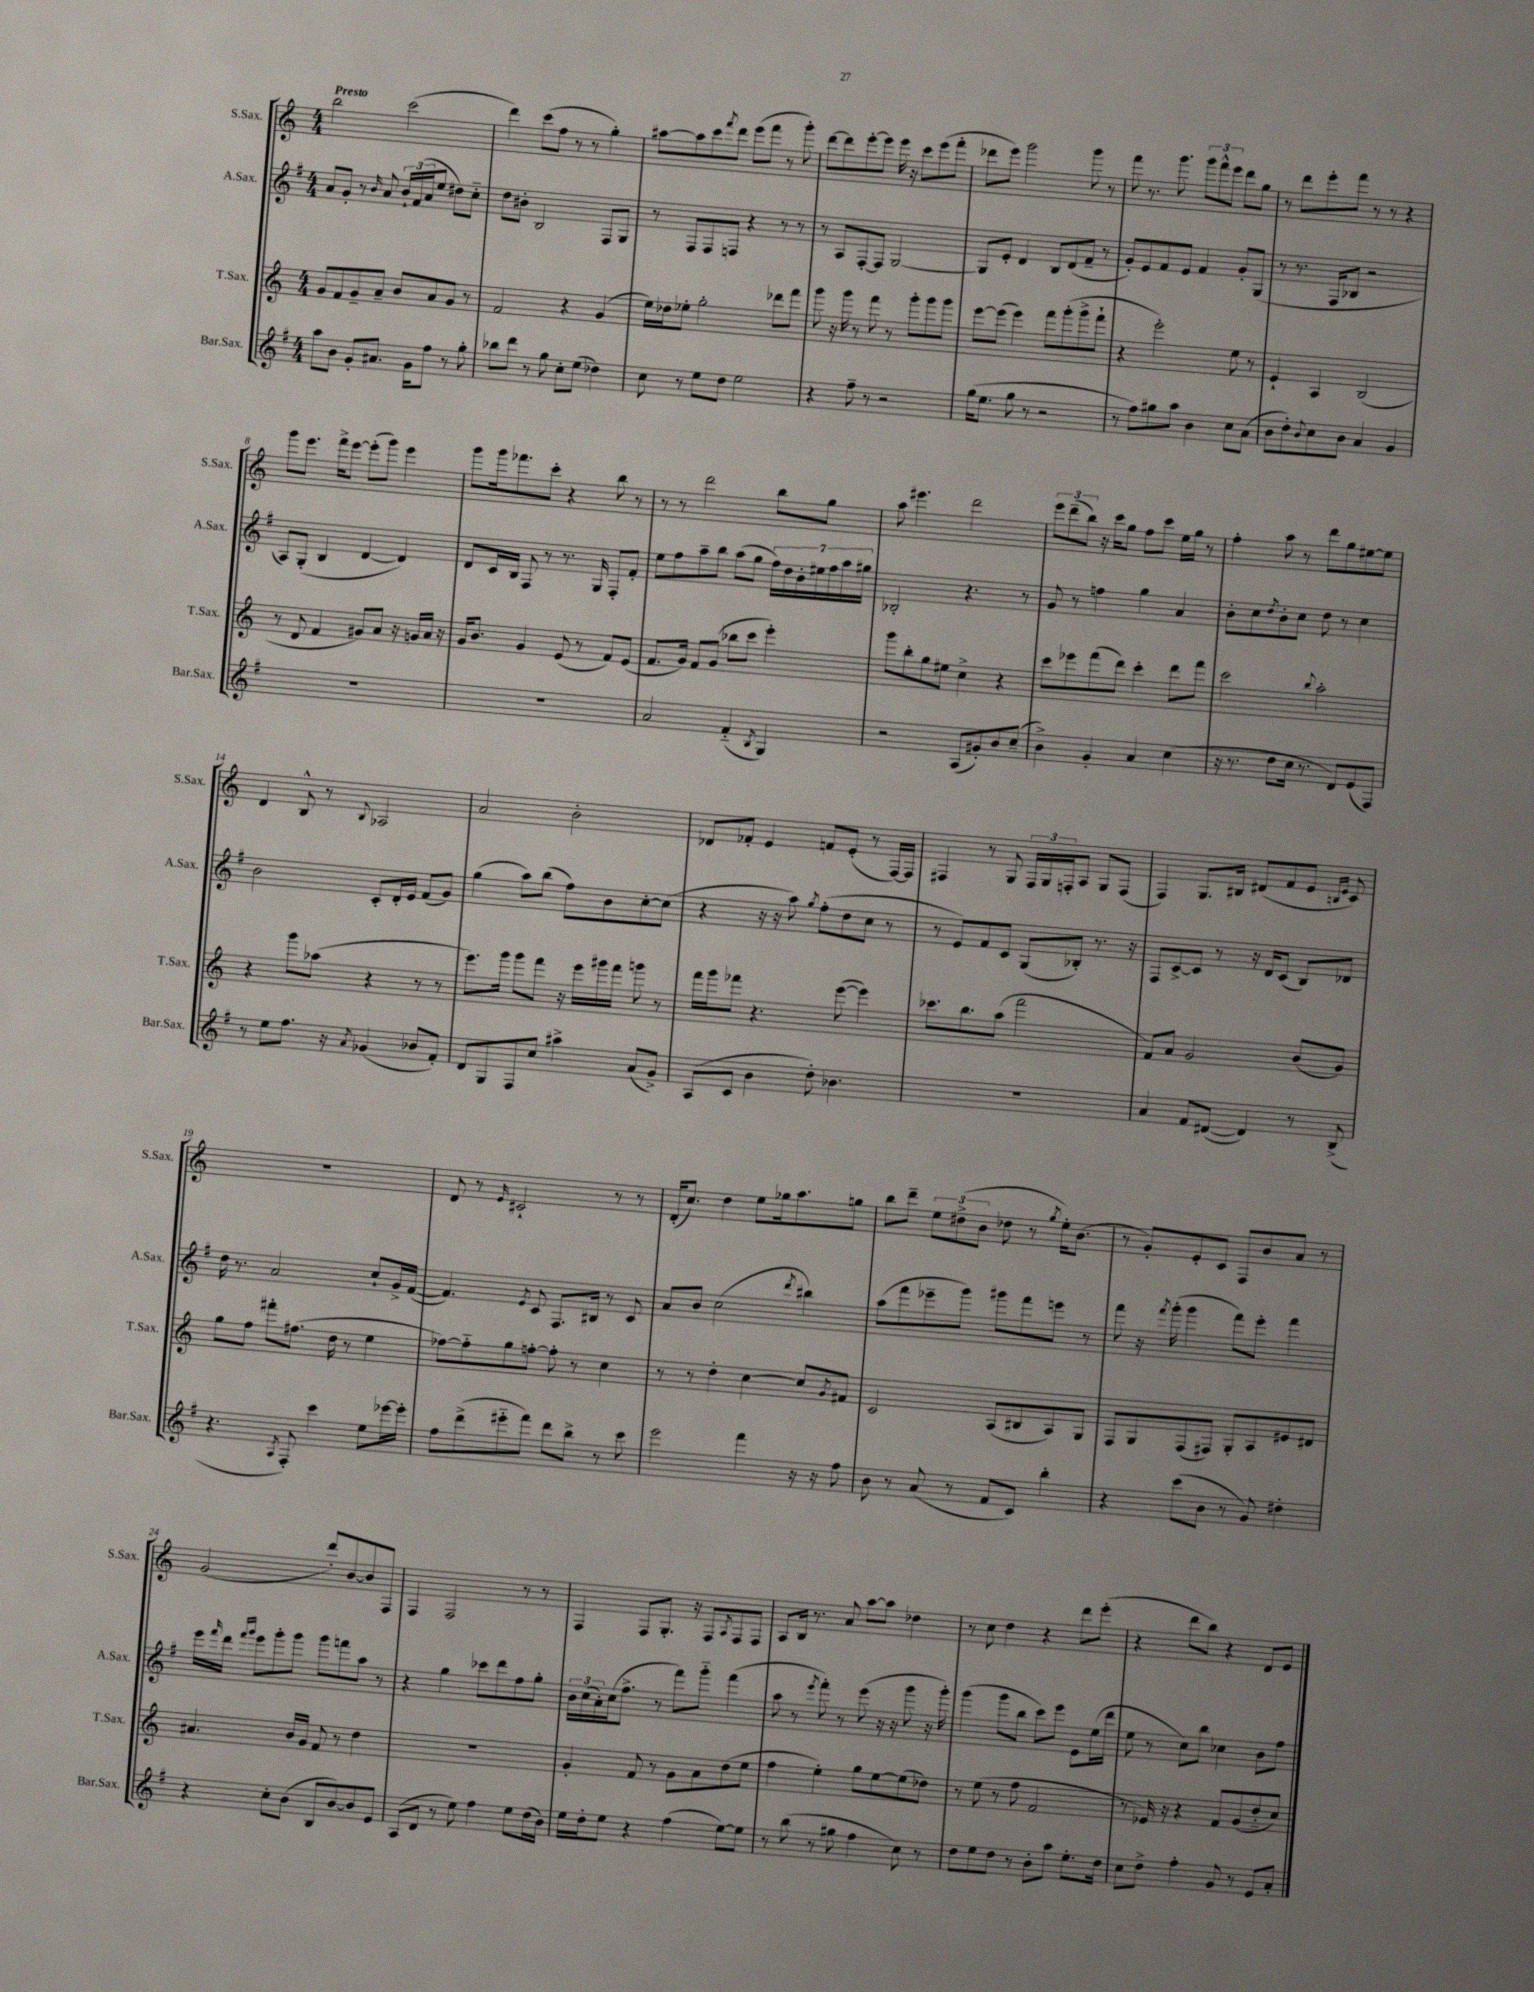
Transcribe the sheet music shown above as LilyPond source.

<<
\new StaffGroup <<
\new Staff = "s0" \with { instrumentName = "S.Sax." shortInstrumentName = "S.Sax." } {
    \clef treble \key c \major \numericTimeSignature \time 4/4 \tempo "Presto"
    b''2 c'''2( |
    d'''4) c'''8( f''8 r8 r8 g''4-.) |
    ais''8~ ais''8 c'''8 \acciaccatura { f'''8 } d'''8 e'''8( f'''8 r8 g'''8-.) |
    d'''8~ d'''8 e'''8~-. e'''8 e'''16 r16 c'''8 e'''8( f'''8-. |
    des'''8 e'''8) g'''2 g'''8 r8 |
    f'''8 r8. g'''8. \tuplet 3/2 { g'''8 f'''8-^ e'''8 } d'''8 g''8 |
    r8 d'''8 e'''8-. f'''8 r8 r8 r4 |
    g'''8 e'''8. f'''16-> e'''8~ e'''8-.( g'''8) e'''4 |
    g'''8 g'''16 fes'''8. c'''8-. r4 b''8 r8 |
    r8 r8 d'''2 b''8 g''8 |
    a''8 eis'''4. d'''2 |
    \tuplet 3/2 { e'''8 d'''8--( b''8) } r16 c'''16 g''8 f''8 c'''8 e''16 g''16 r8 |
    f''4-. a''8 r8 d'''8 g''8 eis''8~ eis''8 |
    d'4 b8-^ r8 \appoggiatura { b8 } aes2 |
    a'2 b'2-. |
    des'8 fes'8-. e'4 f'8 e'8-.( r8 f16~) f16 |
    fis4 r8 g8 \tuplet 3/2 { fis16 g16 f16-. } a8 g8 f8( |
    f4) g8. bis16 dis'8( f'8 e'8 \grace { b16 e'16 } c'8) |
    R1 |
    d'8 r8 \grace { e'16 } cis'2-! r8 r8 |
    d'16-.( c''8.) d''4 e''8 ges''16 a''8. g''8 |
    b''8 d'''8-- \tuplet 3/2 { e''8 dis''8->( b'8 } des''8 r8 \acciaccatura { g''8 } e''16-.) b'8.( |
    r8 g'8-.) e'8-. c'8 f8 b'8 a'8 r8 |
    g'2( d'''8-.) b'8~ b'8 f8 |
    f4 f2 r8 r8 |
    f4 f8 g8.-. r16 f8 \acciaccatura { a8 } f8 f8 |
    a8 b16 r8. a'8 a''8~ a''8 des''4 |
    r8 c''8 d''4 r4 d'''8 e'''8-.( |
    r4 d'''8 b''8) r4 d'8 e'8 \bar "|." |
}
\new Staff = "s1" \with { instrumentName = "A.Sax." shortInstrumentName = "A.Sax." } {
    \clef treble \key g \major \numericTimeSignature \time 4/4
    a'8 g'8-. r8 \grace { b'16 } a'8 \tuplet 3/2 { b'16-! fis'16( a'16 } e''8 dis''8) c''8-_ |
    d''8 bis'8-. b2 fis8 g8 |
    r8 fis8 fis8 f8 r4 r8 r8 |
    r8 a8 fis8~-. fis8 g2~ |
    g8 e'8-. d'4 b8 d'8( fis'8-- r8 |
    g'8-.) e'8 fis'8 e'8 fis'4 g'8-. g8( |
    r8 r8. fis16 bes8 r2 |
    a8) g8-.( b4 d'4~ d'4) |
    d'8 c'16 b16 fis8 r8 r8. g16 fis8-. fis'8-. |
    e''8 fis''8 a''8-- b''8 a''8( g''8 \tuplet 7/4 { fis''16) d''16 b'16-. eis''16 fis''16 a''16 gis''16 } |
    bes2-. r4. r8 |
    g'8 r8 f''4 g''4 a'4 |
    b'8-. c''8 \acciaccatura { d''8 } b'8-. c''8 d''8 r8 c''4 |
    b'2 c'8-. d'16-. e'16 fis'8( g'8) |
    g''4( a''8) b''8( fis''8) b'8 c''8~-. c''8( |
    r4 r16 r16 a''8) \acciaccatura { g''8 } fis''8-.( d''8 c''8 r8 |
    r8 e'8) fis'8 c'8 g8( bes8-.) r8. r16 |
    fis8 c'8~-> c'8 r8 r16 d'16 c'8( b8) des'8 |
    d''16 r8. a'2 c''8-! g'16-> fis'16~( |
    fis'4.) \acciaccatura { e'8 } c'8 fis8. bis16 r8 c'8 |
    a'8 b'8 c''2( \acciaccatura { d'''8 } bis''4) |
    a''8( fis'''8 ees'''8-- g'''8) gis'''8 fis'''8 e'''8 r8 |
    fis'''8 r16 \acciaccatura { fis'''8 } g'''16-.( g'''4 fis'''8) e'''8-. fis'''4 |
    e'''16 \grace { fis'''16 } d'''16 \grace { fis'''16 g'''16 } e'''8 g'''8-. g'''8 g'''8 f'''8 a''8 r8 |
    r4 g''4 ces'''8 d'''8 fis''8 g''8-. |
    \tuplet 3/2 { b'16 c''16( a'16-.) } c''16( fis''8.-> r8 fis'''8) g'''8-_ fis'''4( |
    a''8 r8 \acciaccatura { e'''8 } fis'''8-.) r8 e'''8( r16 r16 g'''8 r16 g'''16-.) |
    g'''4( g'''8 b''8 c'''8) e'''8 e'8 e''16( d'''16 |
    e''8 r8 c''8) b''8 ces''4 b'8 fis''8 \bar "|." |
}
\new Staff = "s2" \with { instrumentName = "T.Sax." shortInstrumentName = "T.Sax." } {
    \clef treble \key c \major \numericTimeSignature \time 4/4
    g'8 f'8 g'8-- a'8-- b'8 a'8 g'8 r8 |
    f'2 r4 g'4( |
    e''16) des''16 ees''8-. g''2-. des'''8 f'''8 |
    g'''8 r16 g'''16 r8 f'''8 r8 g'''8-. g'''8 g'''8 |
    e'''8~ e'''8( e'''4) f'''8 g'''8-.( g'''8-> f'''8-! |
    r4 e'''2-.) e''8 r8 |
    e'4-! a4 b2( |
    r8 d'8 f'4 gis'8) a'8 r16 g'16 a'16 r16 |
    g'16 b'8. g'4 e'8( r8 f'8) e'8( |
    f'8. g'16) f'8 g'8( bes''8 c'''8 e'''4-.) |
    g'''8 b''8-. g''8 eis''8 c''4-> r4 |
    c'''8 ees'''8 f'''8( d'''8) c'''4-. d'''8 f'''8 |
    c'''2 \appoggiatura { b''8 } a''2-. |
    r4 g'''8 aes''8( r4 r8 r8 |
    e'''8.) g'''16 g'''8 f'''8 r16 e'''16 gis'''16 f'''16 g'''8 r8 |
    f'''16 g'''16 fes'''8 r4. e'''8~( e'''4) |
    ces'''8. b''8. a''8( f'''2 |
    f'8) a'8 g'2 b'8( g'8) |
    g''8 f''8 fis'''8-. fis''8.( d''16 r8 e''4 |
    fes''8~) fes''8-_ g''8 f''8~-. f''8-. r8 c''4 |
    r8 r8 d''4-. c''4~ c''8 \acciaccatura { g'8 } fis'8 |
    c'2 a8( bis8 a8) g8 |
    f8 g8 f8( fis8) g8-. a8 eis'8 dis'8 |
    ais'4. b'16 g'16 f'8 r8 d''4 |
    R1 |
    g'4-. f'8 r8 g'8 a'8 d''8( e''8 |
    f''4 e''4-.) g''8 e''8~ e''8( des''8) |
    r8 e''8( r8 f''8 f'2 |
    r8 ees'16) r16 r4 f'8 g'8( d''8-_ c''8) \bar "|." |
}
\new Staff = "s3" \with { instrumentName = "Bar.Sax." shortInstrumentName = "Bar.Sax." } {
    \clef treble \key g \major \numericTimeSignature \time 4/4
    a''8 b'8 g'8-. ais'8. g'16 fis''8 r8 g''8-. |
    bes''8 d'''8 r8 g''8 c''8-. e''8( des''4) |
    c''8 r8 e''8 d''8 e''2 |
    r4 fis''8-- r8 r2 |
    g''16( e''8. g''8 r8 r2 |
    r8 fis''8) gis''8 a''8 b'4 c''8 a'8( |
    b'8 d''8-.) \appoggiatura { b'8 } c''8 b'8 a'4 g'4 |
    R1 |
    R1 |
    a'2 fis'4-_( \acciaccatura { b8 } g4) |
    r2 a8( gis'8-.) b'8 c''8--( |
    b'4->) g'4-. a'4 c''4( |
    r16 r8. d''8 c''16 r8. d'8) e'8( fis8) |
    r8 e''8 fis''8. r16 \acciaccatura { a'8 } ges'4( bes'8 fis'8-.) |
    d'8 g8 fis8 c''8 ais''4-> a'8( g'8->) |
    a8( c'8 b'4 d''8-.) bes'4. |
    R1 |
    a'4 fis'8 dis'8~( dis'4) r8 b8->( |
    r4. \acciaccatura { a8 } fis8-.) c'''4 e''8 ees'''16~ ees'''16-. |
    fis''8 d'''8->( eis'''8-_ fis'''8) d'''8 b''8-> r8 c'''8 |
    e'''2 fis'''4 r16 r16 fis''8 |
    b'8 r8 a'8( r8 fis'8 c'8) b''4-. |
    r4 c'''8( b'8 r8 g'8) dis''4-. |
    r4 c''8-. b'8( b8 b'8~) b'8 e'8 |
    a8( d'8 r8 e''8) fis''4 e''8 d''16( b'16) |
    e''16 d''16-. e''8 r4 fis''4( e''8~) e''8 |
    r8 b''8( r8 gis''8 fis''4 c''8) r8 |
    d''8 e''8 d''8 r8 b'8-. a''8 e''8.-. d''16 |
    c''8 d''8-> fis''4-. g'8 r8 e'8 a'8-. \bar "|." |
}
>>
>>
